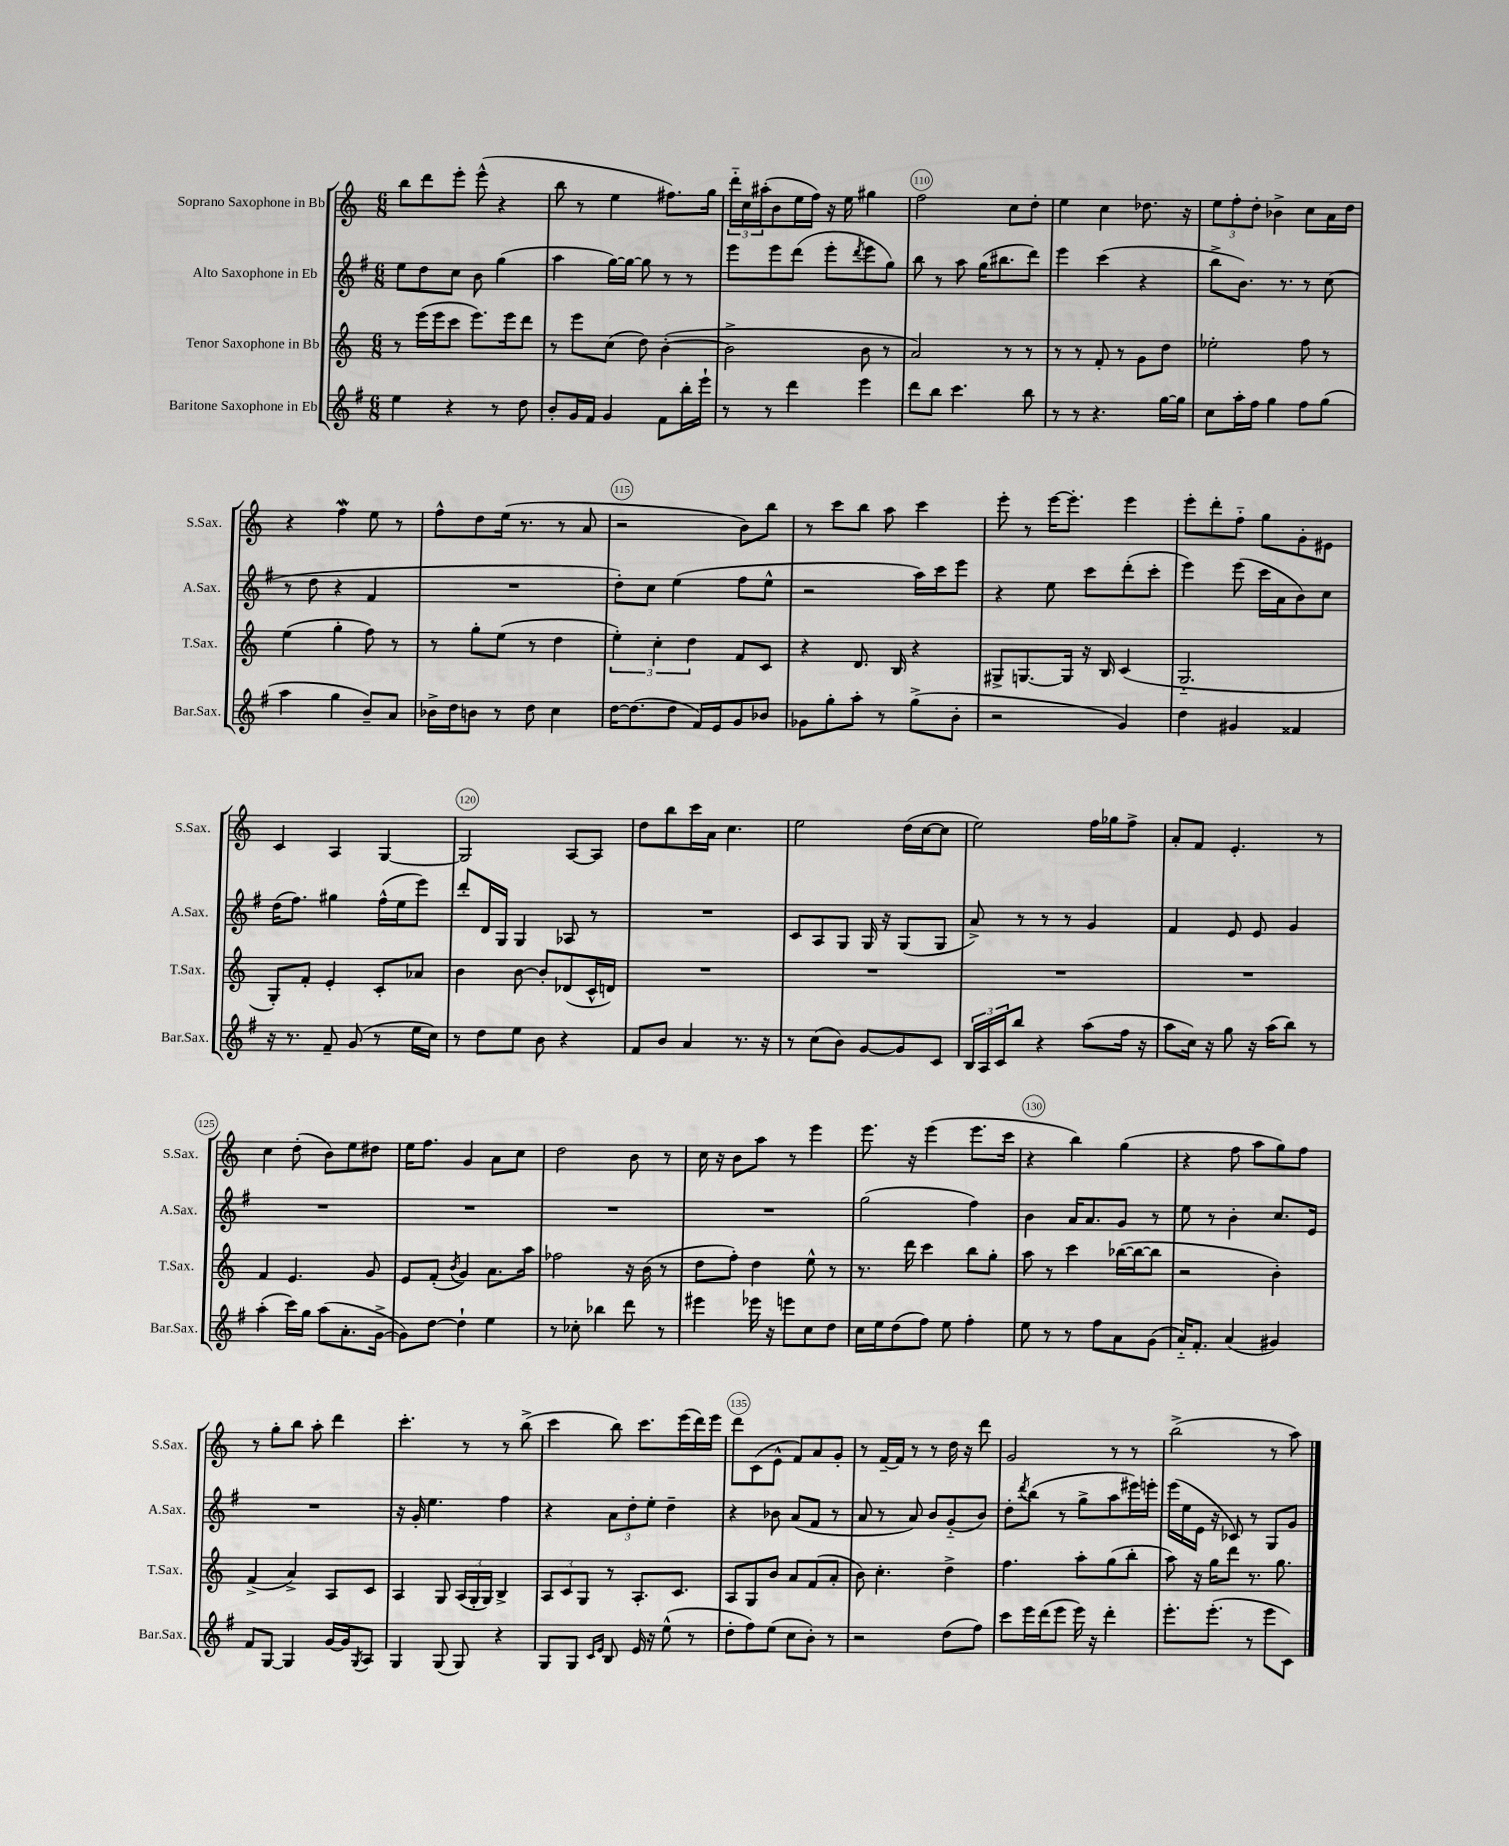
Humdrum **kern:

**kern	**kern	**kern	**kern
*staff4	*staff3	*staff2	*staff1
*clefG2	*clefG2	*clefG2	*clefG2
*k[f#]	*k[]	*k[f#]	*k[]
*M6/8	*M6/8	*M6/8	*M6/8
4ee	8r	8ee	8bb
.	(16eee	8dd	8ddd
.	16eee	.	.
4r	8ccc	8cc	8eee'
.	8.eee)	8b	(8eee^^
8r	.	(4gg	4r
.	16eee	.	.
8dd	8ddd	.	.
=	=	=	=
8b'	8r	4aa	8bb
16g	8eee	.	8r
16f#	.	.	.
4g	(8cc	[16gg)	4ee
.	.	16gg_	.
.	8dd)	8gg]	.
8f#	([4b'	8r	8.ff#)
16bb'	.	8r	.
16eee`	.	.	16gg
=	=	=	=
8r	2b^]	8eee	24ddd'~
.	.	.	24cc
.	.	.	(24aa#'
8r	.	8eee	8b
4ddd	.	(8ddd	16ee
.	.	.	16ff)
.	.	8eee'	16r
.	.	.	16ee
.	.	8qddd	.
4eee	8b	8eee	4gg#
.	8r	8gg)	.
=	=	=	=
8ddd	2a)	8bb	2ff
8bb	.	8r	.
4.ccc	.	8aa	.
.	.	(16gg	.
.	.	8.bb#	.
.	8r	.	8cc
8bb	8r	8ddd)	8dd'
=	=	=	=
8r	8r	4eee	4ee
8r	8r	.	.
4.r	8f'	(4ccc	4cc
.	8r	.	.
.	8g	4r	8.dd-
[16gg	8dd	.	.
16gg]	.	.	16r
=	=	=	=
8cc	2ee-'	8bb^	12ee
.	.	.	12ff'
16aa'	.	8.b)	.
.	.	.	12dd'
16ff#	.	.	.
4gg	.	.	4b-^
.	.	8.r	.
8ff#	8ff	8r	8cc
(8gg	8r	(8cc	16a
.	.	.	16dd
=	=	=	=
4aa	(4ee	8r	4r
.	.	8dd	.
4gg	4gg'	4r	4ff
8b~)	8ff)	4f#	8ee
8a	8r	.	8r
=	=	=	=
16b-^	8r	2.r	8ff^^
16dd	.	.	.
8b	8gg'	.	8dd
8r	(8ee	.	(16ee
.	.	.	8.r
8dd	8r	.	.
4cc	4dd	.	8r
.	.	.	8a
=	=	=	=
[16dd	6ee')	8dd')	2r
(8.dd]	.	.	.
.	.	8cc	.
.	6cc'	.	.
8dd	.	(4ee	.
.	6dd	.	.
16f#)	.	.	.
16e	.	.	.
8g	8f	8ff#	8b)
8b-	8c	8ee^^	8bb
=	=	=	=
8g-	4r	2r	8r
8gg'	.	.	8ccc
8aa'	8.d	.	8bb
8r	.	.	8aa
.	16B	.	.
(8gg^	4r	16aa)	4ccc
.	.	16ccc	.
8b'	.	8eee	.
=	=	=	=
2r	8G#^	4r	8eee'
.	[8.G	.	8r
.	.	8ee	[16eee
.	16G]	.	8.eee']
.	16r	8ccc	.
.	16B	.	.
4g)	(4c	(8ddd'	4eee
.	.	8ccc'	.
=	=	=	=
4dd	2.G'~	4eee)	8eee'
.	.	.	8ddd'
4g#	.	(8eee	8ff'~
.	.	16ccc	8gg
.	.	16a	.
4f##	.	8b)	8g'
.	.	8cc	8e#
=	=	=	=
16r	8G')	(16dd	4c
8.r	.	8.ff#)	.
.	8f'	.	.
8f#~	4e'	4gg#	4A
(8g	.	.	.
8r	8c'	(16ff#^^	[4G
.	.	16ee	.
16ee	8a-	8eee)	.
16cc)	.	.	.
=	=	=	=
8r	4b	8ddd'	2G]
8dd	.	16d	.
.	.	16G	.
8ee	[8b	4G	.
8b	8b']	.	.
4r	(8d-	8A-	[8A
.	16c^^	8r	8A]
.	16d)	.	.
=	=	=	=
8f#	2.r	2.r	8dd
8b	.	.	8bb
4a	.	.	16ccc
.	.	.	16a
.	.	.	4.cc
8.r	.	.	.
16r	.	.	.
=	=	=	=
8r	2.r	8c	2ee
(8cc	.	8A	.
8b)	.	8G	.
[8g	.	16G	.
.	.	16r	.
8g]	.	(8G	(16dd
.	.	.	[16cc
8c	.	8G	8cc]
=	=	=	=
24B	2.r	8a^)	2ee)
24A	.	.	.
24c	.	.	.
8bb	.	8r	.
4r	.	8r	.
.	.	8r	.
(8aa	.	4g	16ff
.	.	.	16gg-
16ff#	.	.	8ff^
16r	.	.	.
=	=	=	=
8aa	2.r	4f#	8a'
16cc)	.	.	8f
16r	.	.	.
8gg	.	8e	4.e'
16r	.	8e	.
(16aa	.	.	.
8bb)	.	4g	.
8r	.	.	8r
=	=	=	=
(4aa'	4f	2.r	4cc
16ccc)	4.e	.	(8dd'
16gg	.	.	.
(8aa	.	.	8b)
8.a'	.	.	8ee
.	8g	.	8dd#
[16g^	.	.	.
=	=	=	=
8g])	8e	2.r	16ee
.	.	.	8.ff
[8dd	(8f'	.	.
.	8qb	.	.
4dd`]	4g)	.	4g
4ee	8.a	.	8a
.	.	.	8cc
.	16aa	.	.
=	=	=	=
8r	2ff-	2.r	2dd
8cc-'	.	.	.
4bb-	.	.	.
8ddd	16r	.	8b
.	(16b	.	.
8r	8r	.	8r
=	=	=	=
4eee#	8dd	2.r	16cc
.	.	.	16r
.	8ff')	.	8b
16eee-	4dd	.	8aa
16r	.	.	.
8eee	.	.	8r
8cc	8ee^^	.	4eee
8dd	8r	.	.
=	=	=	=
16cc	8.r	(2gg	8.eee
16ee	.	.	.
(8dd	.	.	.
.	16ddd	.	16r
8ff#)	4ccc	.	(4eee
8ee	.	.	.
4ff#'	8bb	4ff#)	8.eee
.	8gg'	.	.
.	.	.	16ccc
=	=	=	=
8ee	8aa	4b	4r
8r	8r	.	.
8r	4ccc	16a	4bb)
.	.	8.a	.
8ff#	.	.	.
8a	([16bb-	8g	(4gg
.	16bb-_	.	.
(8g	8bb-]	8r	.
=	=	=	=
16a'~)	2r	8ee	4r
8.f#'	.	.	.
.	.	8r	.
(4a	.	4b'	8ff
.	.	.	8aa
4g#)	4b')	8.cc	8gg)
.	.	.	8ff
.	.	16e	.
=	=	=	=
8f#	(4f^	2.r	8r
[8G	.	.	8gg'
4G]	4a^)	.	8bb
.	.	.	8aa'
[16g	8A	.	4ddd
16g]	.	.	.
8qG	.	.	.
8A	8c	.	.
=	=	=	=
4G	4A	16r	4.ccc'
.	.	16g'	.
.	.	4.ee	.
(8G	8G	.	.
8G)	(24A	.	8r
.	24G'	.	.
.	24G)	.	.
4r	4B^	4ff#	8r
.	.	.	(8bb^
=	=	=	=
8G	12A	4r	4ccc
.	12c	.	.
8G	.	.	.
.	12G	.	.
16qqc	.	.	.
16qqe	.	.	.
8B	8r	12a	8bb)
.	.	12dd'	.
16e	8.A'	.	8.ccc
.	.	12ee'	.
16r	.	.	.
(8ee^^	.	4dd~	.
.	8.c	.	(16eee
8r	.	.	16ddd)
.	.	.	16eee
=	=	=	=
8dd'	8A	4r	8ddd
8ff#)	8G	.	(8c
(8ee	8b	8b-	8e^^
8cc	8a	(8a	8f)
8b')	(8f	8f#	8a
8r	8a'	8r	8g'
=	=	=	=
2r	8b)	8a	8r
.	4.cc'	8r	[16f~
.	.	.	16f]
.	.	8a)	8r
.	.	8b	8r
(8dd	4dd^	(8g'~	16dd
.	.	.	16r
8ff#)	.	8b)	8ddd
=	=	=	=
8ccc	4.ff	8dd'	2g
.	.	8qddd	.
16eee	.	(8bb	.
(16ddd	.	.	.
8eee	.	8r	.
16eee)	8aa'	8gg^	.
16r	.	.	.
4ddd'	(8gg	8aa	8r
.	8bb'	16eee#)	8r
.	.	16eee'	.
=	=	=	=
8.eee'	8aa)	(16eee	(2bb^
.	.	16ee	.
.	16r	16e	.
(8.eee'	16gg	16r	.
.	8ddd	8c-)	.
8r	8.r	8r	.
8eee	.	8G	8r
.	8.gg	.	.
8c)	.	8g	8aa)
==	==	==	==
*-	*-	*-	*-
